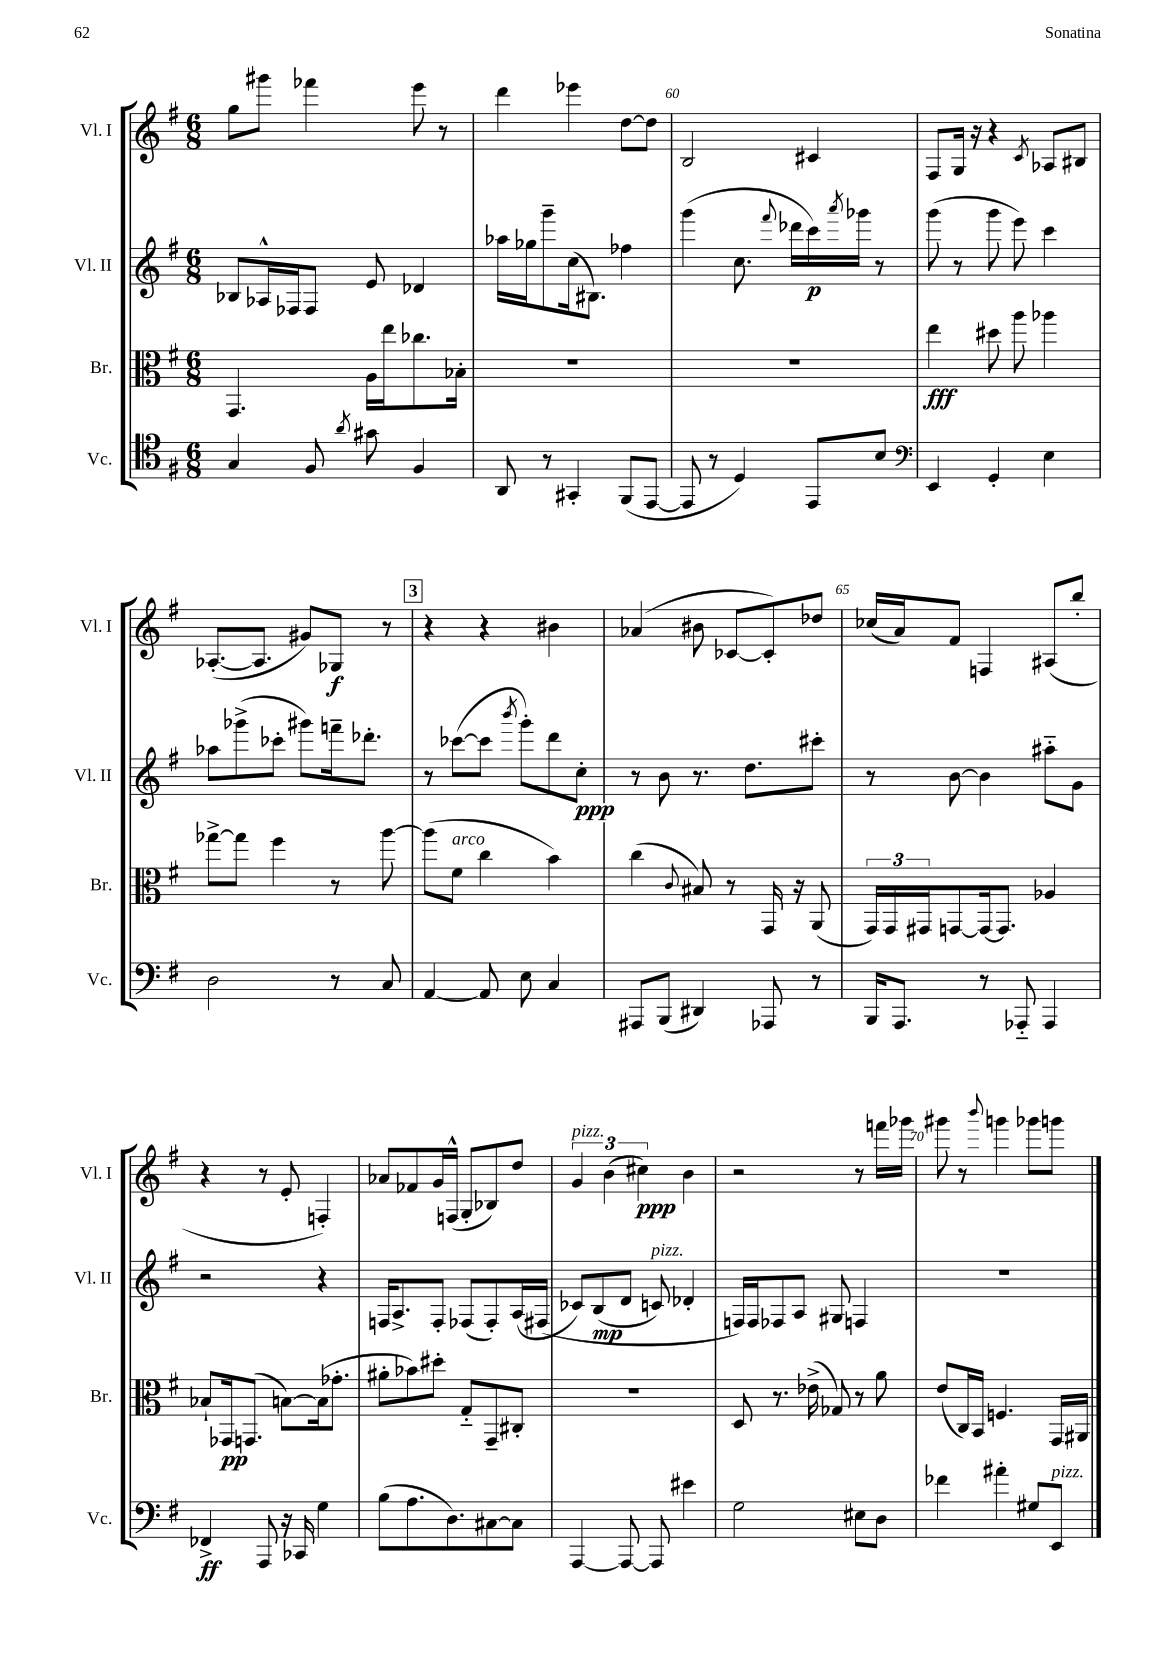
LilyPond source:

<<
\new StaffGroup <<
\new Staff = "s0" \with { instrumentName = "Vl. I" shortInstrumentName = "Vl. I" } {
    \clef treble \key g \major \numericTimeSignature \time 6/8
    g''8 gis'''8 fes'''4 e'''8 r8 |
    d'''4 ees'''4 d''8~ d''8 |
    b2 cis'4 |
    fis8 g16 r16 r4 \acciaccatura { c'8 } aes8 bis8 |
    aes8.~-.( aes8. gis'8) ges8\f r8 |
    \mark \markup { \box "3" } r4 r4 bis'4 |
    aes'4( bis'8 ces'8~ ces'8-.) des''8 |
    ces''16( a'16) fis'8 f4 ais8( b''8-. |
    r4 r8 e'8-. f4-.) |
    aes'8 fes'8 g'16 f16-^( g8-. bes8) d''8 |
    \tuplet 3/2 { g'4^\markup { \italic "pizz." } b'4( cis''4\ppp) } b'4 |
    r2 r8 f'''16 ges'''16 |
    gis'''8 r8 \appoggiatura { b'''8 } g'''4 ges'''8 g'''8 \bar "|." |
}
\new Staff = "s1" \with { instrumentName = "Vl. II" shortInstrumentName = "Vl. II" } {
    \clef treble \key g \major \numericTimeSignature \time 6/8
    bes8 aes16-^ fes16 fes8 e'8 des'4 |
    aes''16 ges''16 g'''8-- c''16( bis8.) fes''4 |
    g'''4( c''8. \appoggiatura { fis'''8 } des'''16 c'''16\p) \acciaccatura { a'''8 } ges'''16 r8 |
    g'''8( r8 g'''8 e'''8) c'''4 |
    aes''8 ges'''8->( ces'''8-. gis'''8) f'''16-- des'''8.-. |
    \mark \markup { \box "3" } r8 ces'''8~( ces'''8 \acciaccatura { b'''8 } g'''8-.) d'''8 c''8-.\ppp |
    r8 b'8 r8. d''8. cis'''8-. |
    r8 b'8~ b'4 ais''8-_ g'8 |
    r2 r4 |
    f16 a8.-> f8-. fes8( fes8-.) a16( fis16\( |
    ces'8) b8\mp( d'8 c'8^\markup { \italic "pizz." }) des'4-. |
    f16\) f16 fes8 a8 gis8 f4 |
    R2. \bar "|." |
}
\new Staff = "s2" \with { instrumentName = "Br." shortInstrumentName = "Br." } {
    \clef alto \key g \major \numericTimeSignature \time 6/8
    g,4. a16 e''16 ces''8. bes16-. |
    R2. |
    R2. |
    e''4\fff dis''8 a''8 aes''4 |
    ges''8~-> ges''8 fis''4 r8 a''8~ |
    \mark \markup { \box "3" } a''8( fis'8^\markup { \italic "arco" } c''4 b'4) |
    c''4( \appoggiatura { c'8 } bis8) r8 g,16 r16 a,8( |
    \tuplet 3/2 { g,16) g,16 gis,16 } g,8~ g,16~ g,8. aes4 |
    bes8-! ges,16\pp g,8.( b8~) b16( ges'8.-. |
    ais'8-. bes'8) dis''8-. g8-_ g,8-- cis8-. |
    R2. |
    d8 r8. ees'16->( ges8) r8 a'8 |
    e'8( c16) b,16 f4. g,16 ais,16 \bar "|." |
}
\new Staff = "s3" \with { instrumentName = "Vc." shortInstrumentName = "Vc." } {
    \clef tenor \key g \major \numericTimeSignature \time 6/8
    g4 fis8 \acciaccatura { a'8 } gis'8 fis4 |
    a,8 r8 gis,4-. fis,8( e,8~ |
    e,8 r8 d4) e,8 b8 |
    \clef bass e,4 g,4-. e4 |
    d2 r8 c8 |
    \mark \markup { \box "3" } a,4~ a,8 e8 c4 |
    ais,,8 b,,8( dis,4) aes,,8 r8 |
    b,,16 a,,8. r8 aes,,8-_ aes,,4 |
    fes,4->\ff a,,8 r16 ces,16 g4 |
    b8( a8. d8.) cis8~ cis8 |
    a,,4~ a,,8~ a,,8 eis'4 |
    g2 eis8 d8 |
    fes'4 ais'4-. gis8 e,8^\markup { \italic "pizz." } \bar "|." |
}
>>
>>
\layout { \context { \Score currentBarNumber = #58 \override BarNumber.break-visibility = ##(#f #t #t) barNumberVisibility = #(every-nth-bar-number-visible 5) } }
